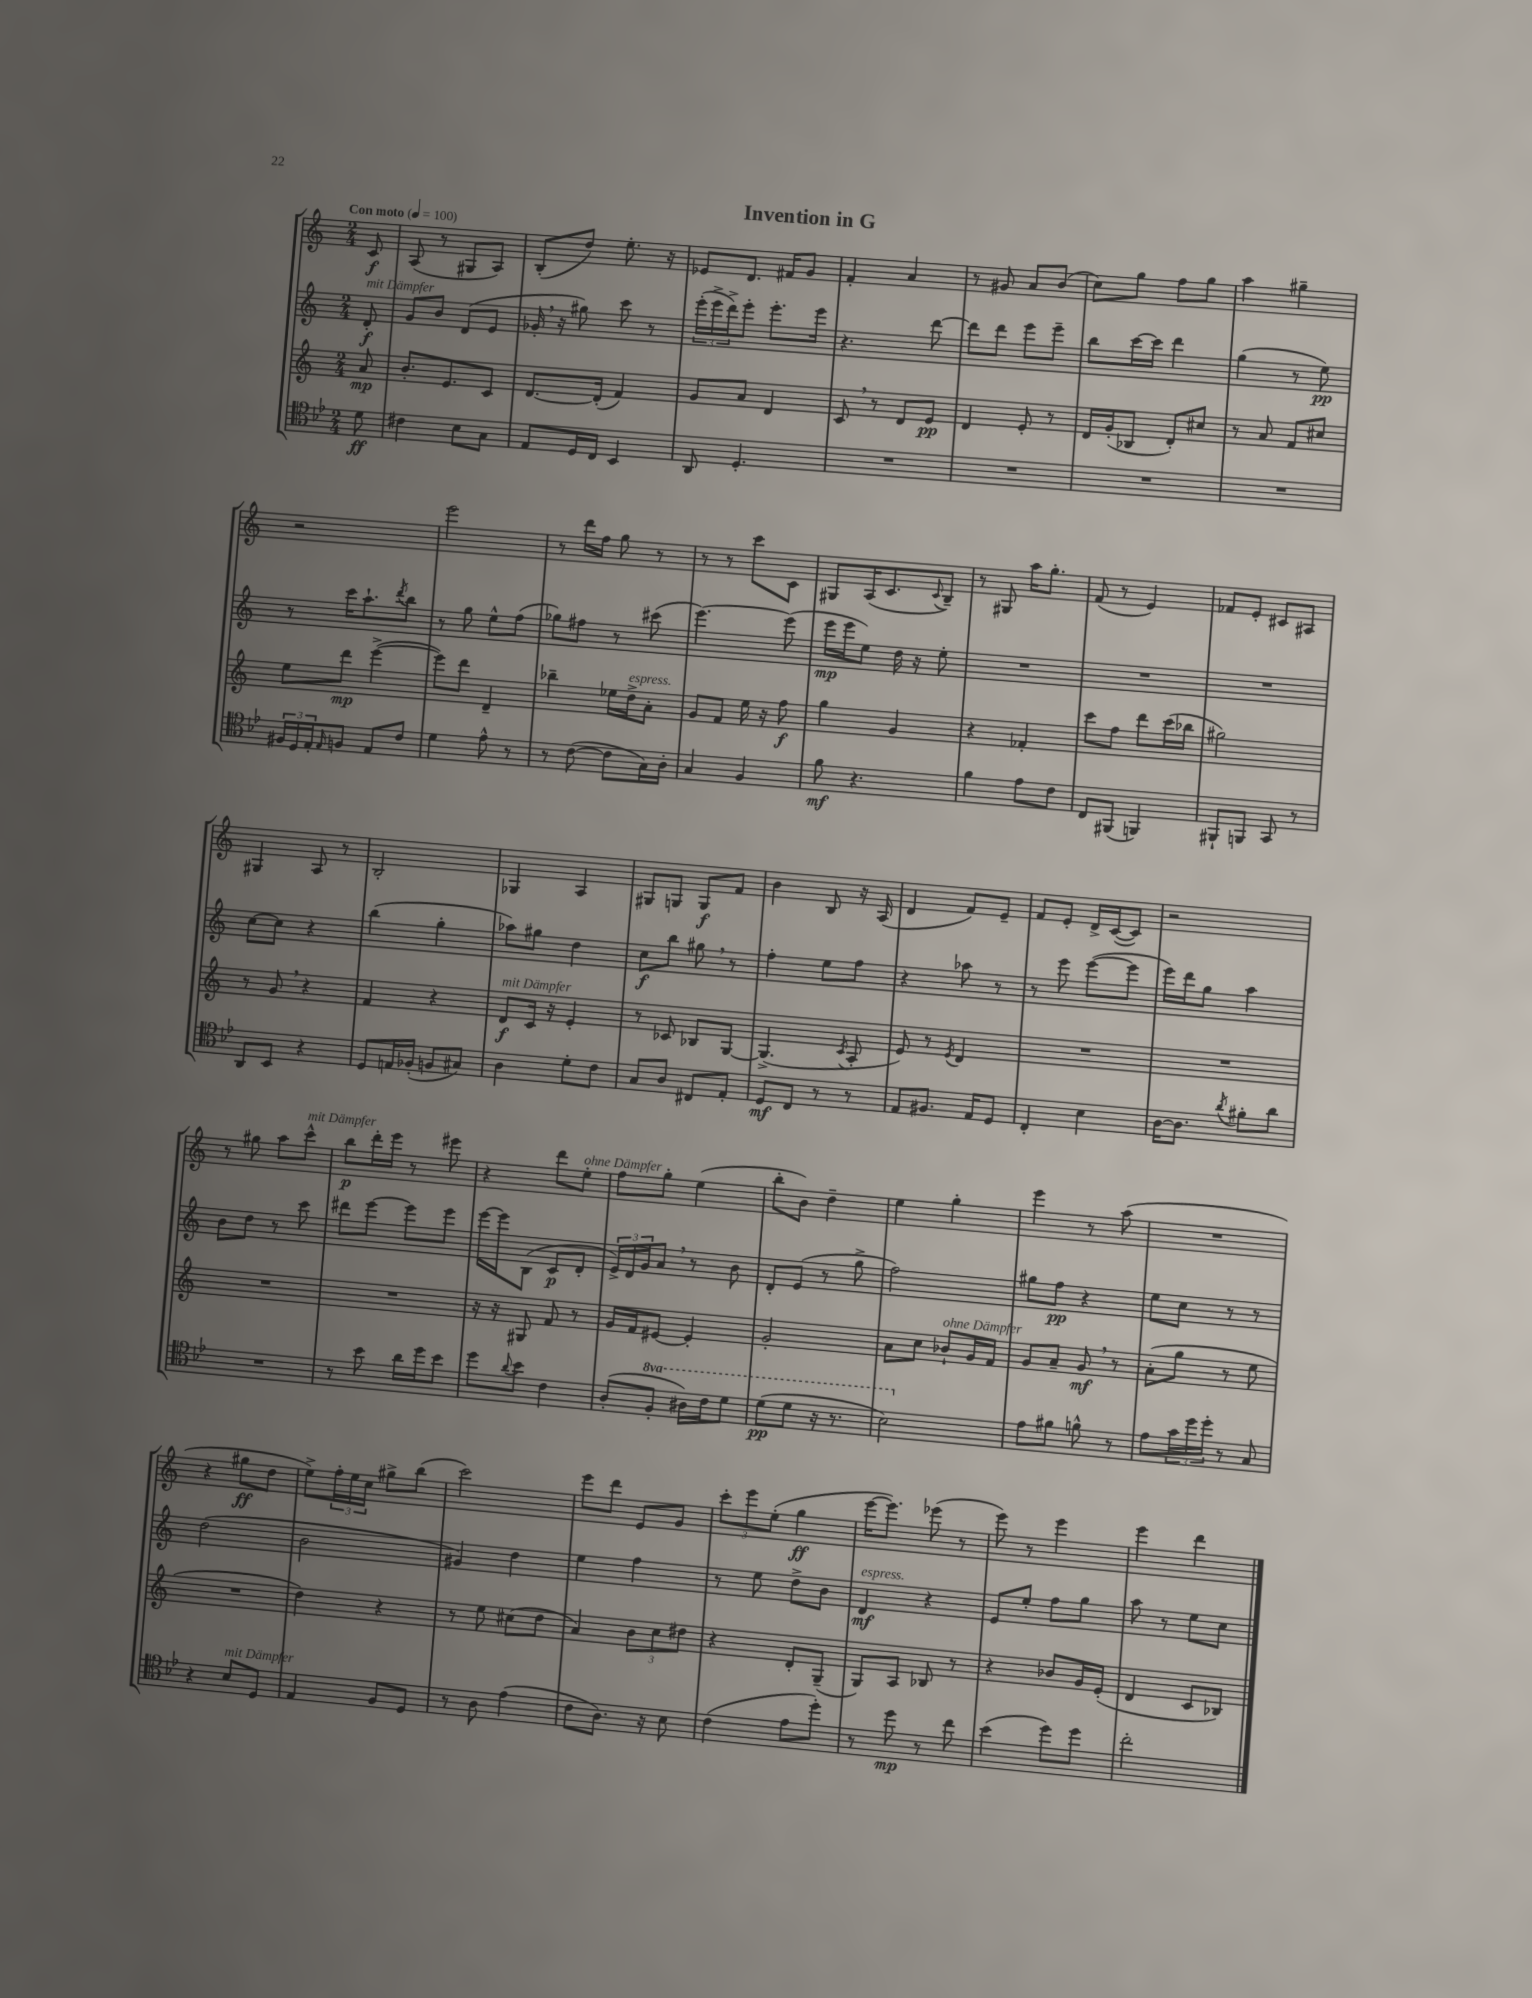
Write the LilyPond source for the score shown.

\header { title = "Invention in G" }
<<
\new StaffGroup <<
\new Staff = "s0" {
    \clef treble \key c \major \numericTimeSignature \time 2/4 \partial 8 \tempo "Con moto" 4 = 100
    c'8\f |
    a8( r8 gis8 a8) |
    b8-.( d''8) e''8.-. r16 |
    ees'8 d'8. fis'16 g'8 |
    f'4-. a'4 |
    r8 gis'8 a'8 b'8( |
    c''8) g''8 f''8 g''8 |
    a''4 gis''4-- |
    r2 |
    e'''2 |
    r8 d'''16 f''16 g''8 r8 |
    r8 r8 c'''8 c'8 |
    gis8 a16( c'8. \appoggiatura { c'8 } b8--) |
    r8 gis8 a''16 g''8.-. |
    f'8( r8 e'4) |
    fes'8 e'8-. cis'8 ais8 |
    gis4 a8 r8 |
    b2-. |
    ges4 a4 |
    gis8 g8 g8\f f'8 |
    b'4 b8 r16 a16( |
    d'4 f'8) e'8-- |
    f'8 e'8-. d'16-> c'16~( c'8) |
    r2 |
    r8 gis''8 a''8 c'''8-^^\markup { \italic "mit Dämpfer" } |
    b''8\p d'''16-. e'''16 r8 eis'''8 |
    r4 d'''8 e''8-.^\markup { \italic "ohne Dämpfer" } |
    f''8 g''8-. e''4( |
    b''8-. b'8) d''4-- |
    e''4 g''4-. |
    e'''4 r8 a''8( |
    R2 |
    r4 gis''8\ff d''8 |
    e''8->) \tuplet 3/2 { f''16-. e''16 c''16 } gis''8-> b''8( |
    c'''2) |
    e'''8 d'''8 e'8 g'8 |
    \tuplet 3/2 { c'''8-. e'''8 e''8-.( } g''4\ff |
    e'''16~ e'''8.) ees'''8( r8 |
    e'''8) r8 e'''4 |
    e'''4 d'''4 \bar "|." |
}
\new Staff = "s1" {
    \clef treble \key c \major \numericTimeSignature \time 2/4 \partial 8
    d'8-.\f^\markup { \italic "mit Dämpfer" } |
    g'8 b'8 d'8( e'8 |
    ges'16-. \breathe r16 gis''8) c'''8 r8 |
    \tuplet 3/2 { e'''16-.( e'''16-> d'''16->) } e'''8-. e'''8.-. e'''16 |
    r4. d'''8~ |
    d'''8 d'''8 e'''8 e'''8-- |
    b''8 c'''16~ c'''16 d'''4 |
    g''4( r8 e''8\pp) |
    r8 c'''16 a''8.-! \acciaccatura { d'''8 } b''8 |
    r8 g''8 e''8-^ f''8( |
    ges''8) fis''8 r8 cis'''8( |
    e'''4.~) e'''8( |
    e'''16\mp e'''16 e''8) d''16 r16 e''8-. |
    R2 |
    R2 |
    R2 |
    c''8~ c''8 r4 |
    b''4( g''4-. |
    aes''8) gis''8 d''4 |
    c''8\f b''8 gis''8 \breathe r8 |
    f''4-. e''8 f''8 |
    r4 aes''8 r8 |
    r8 e'''8 e'''8~( e'''8 |
    e'''16) d'''16 g''8 a''4 |
    b'8 d''8 r8 c'''8 |
    dis'''8 e'''8~ e'''8 e'''8 |
    e'''16~ e'''16 b8( c'8\p d'8-. |
    \tuplet 3/2 { e'16->) d'16 g'16 } a'8 \breathe r8 b'8 |
    d'8-. e'8( r8 g''8-> |
    f''2) |
    gis''8 f''8\pp r4 |
    e''8 c''8 r8 r8 |
    d''2( |
    b'2 |
    gis'4) d''4 |
    e''4 f''4 |
    r8 e''8 d''8-> b'8 |
    d'4\mf^\markup { \italic "espress." } r4 |
    e'8 e''8-. f''8 g''8 |
    a''8 r8 e''8 c''8 \bar "|." |
}
\new Staff = "s2" {
    \clef treble \key c \major \numericTimeSignature \time 2/4 \partial 8
    a'8\mp |
    b'8.-. e'8. c'8 |
    d'8.~ d'16-.( f'4) |
    g'8 a'8 d'4 |
    c'8 \breathe r8 d'8 e'8\pp |
    d'4 e'8-. r8 |
    d'16 g'16-.( bes8 d'8-.) cis''8 |
    r8 a'8 f'8 cis''8 |
    e''8 d'''8\mp e'''4~->( |
    e'''8) d'''8 d'4-- |
    bes''4-- ees''16 d''16->^\markup { \italic "espress." } a'8-. |
    g'8 f'8 e''16 r16 f''8\f |
    g''4 g'4 |
    r4 fes'4-. |
    c'''8 f''8 d'''8 c'''16( bes''16 |
    gis''2) |
    r8 g'8 \breathe r4 |
    f'4 r4 |
    d'8\f^\markup { \italic "mit Dämpfer" } c'16 r16 e'4-. |
    r8 ces'8 bes8 g8~ |
    g4.->( \acciaccatura { c'8 } a8-. |
    e'8) r8 \acciaccatura { e'8 } d'4 |
    R2 |
    R2 |
    R2 |
    R2 |
    r16 r16 gis8 f'8 r8 |
    g'16 f'16 eis'8~ eis'4-. |
    g'2-. |
    a'8 c''8 bes'8-!^\markup { \italic "ohne Dämpfer" } g'16 f'16 |
    g'8 a'8-- g'8\mf \breathe r8 |
    a'8-.( g''8 r8 e''8 |
    R2 |
    d''4) r4 |
    r8 e''8 cis''8( d''8 |
    a'4) \tuplet 3/2 { b'8 c''8 dis''8 } |
    r4 d'8-. g8--( |
    g8) a8 bes8 r8 |
    r4 bes'8 g'16 e'16-.( |
    d'4 c'8 bes8) \bar "|." |
}
\new Staff = "s3" {
    \clef tenor \key bes \major \numericTimeSignature \time 2/4 \set Staff.ottavationMarkups = #ottavation-simple-ordinals \partial 8
    d'8\ff |
    cis'4 bes8 g8 |
    ees8 d16 c16 bes,4 |
    a,8 d4.-. |
    R2 |
    R2 |
    R2 |
    R2 |
    \tuplet 3/2 { fis16 d16 ees16-. } \grace { ees16 } f8 ees8 c'8 |
    d'4 ees'8-^ r8 |
    r8 c'8~( c'8 g16) a16-. |
    g4 f4 |
    f'8\mf r4. |
    f'4 ees'8 c'8 |
    c8 fis,8( f,4) |
    fis,8-! f,8 g,8 r8 |
    a,8 bes,8 r4 |
    d8 e16 fes16-.( f8 gis8) |
    a4 d'8-. c'8 |
    g8 a8 cis8 ees8-. |
    d8\mf c8 r8 r8 |
    ees8 fis8. ees16 d8 |
    c4-. bes4 |
    a16~ a8. \acciaccatura { a'8 } fis'8-. a'8 |
    R2 |
    r8 bes'8 a'16 d''16 bes'8 |
    d''8 \appoggiatura { a'8 } bes'8 c'4 |
    a8-.( \ottava #1 f'8-. ais'16) c''16 d''8 |
    d''8\pp( d''8 r16 r8. |
    bes'2) \ottava #0 |
    ees'8 fis'8 f'8-^ r8 |
    ees'8 \tuplet 3/2 { g'16 d''16 d''16-. } r8 g8 |
    r4 bes8^\markup { \italic "mit Dämpfer" } d8 |
    ees4 f8 d8 |
    r8 a8 ees'4( |
    c'8 a8.) r16 bes8 |
    c'4( ees'8 d''8-.) |
    r8 d''8\mp r8 c''8 |
    bes'4( d''8) d''8 |
    c''2-. \bar "|." |
}
>>
>>
\layout { \context { \Score \remove "Bar_number_engraver" } }
